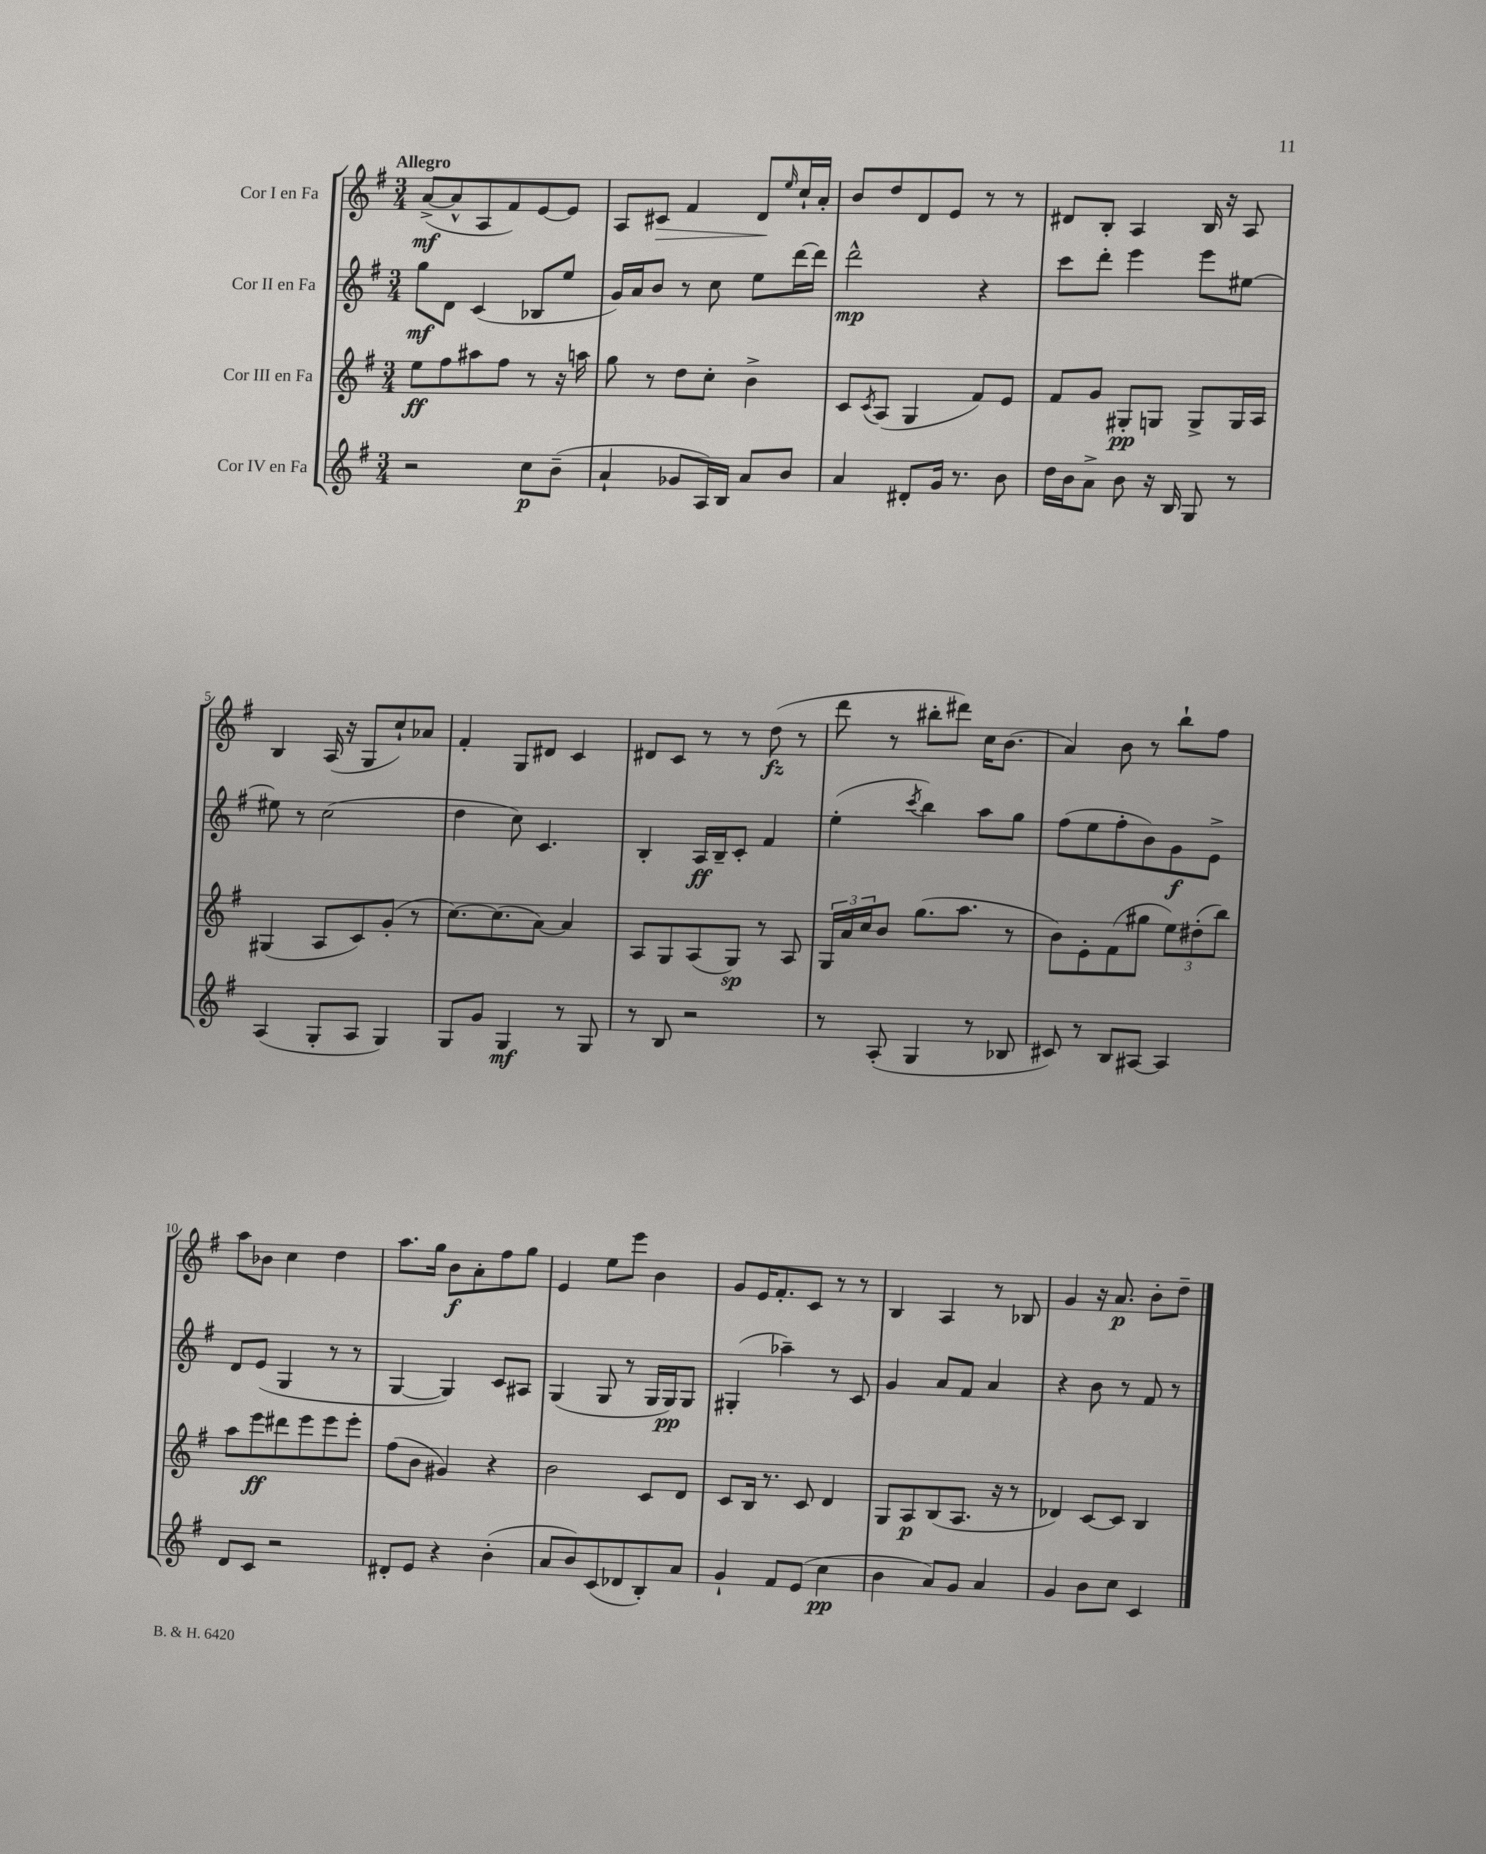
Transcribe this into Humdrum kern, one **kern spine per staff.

**kern	**dynam	**kern	**dynam	**kern	**dynam	**kern	**dynam
*part4	*part4	*part3	*part3	*part2	*part2	*part1	*part1
*staff4	*staff4	*staff3	*staff3	*staff2	*staff2	*staff1	*staff1
*I"Cor IV en Fa	*	*I"Cor III en Fa	*	*I"Cor II en Fa	*	*I"Cor I en Fa	*
*clefG2	*	*clefG2	*	*clefG2	*	*clefG2	*
*k[f#]	*	*k[f#]	*	*k[f#]	*	*k[f#]	*
*M3/4	*	*M3/4	*	*M3/4	*	*M3/4	*
=1	=1	=1	=1	=1	=1	=1	=1
!	!	!	!	!	!	!LO:TX:a:B:t=Allegro	!
2r	.	8ee\L	ff	8gg\L	mf	([8a^/L	mf
.	.	8ff#\	.	8d\J	.	8a^^/]	.
.	.	8aa#X\	.	(4c/	.	8A/	.
.	.	8ff#\J	.	.	.	8f#/)	.
8cc\L	p	8r	.	8B-X/L	.	[8e/	.
(8b~\J	.	16r	.	8ee/J	.	8e/J]	.
.	.	16aan\	.	.	.	.	.
=2	=2	=2	=2	=2	=2	=2	=2
4a`/	.	8gg\	.	16g/LL)	.	8A/L	.
.	.	.	.	16a/J	.	.	.
!	!	!	!	!	!	!	!LO:HP:b
.	.	8r	.	8b/J	.	8c#X/J	>
8g-X/L	.	8dd\L	.	8r	.	4f#/	.
16A/L)	.	8cc'\J	.	8cc\	.	.	.
16B/JJ	.	.	.	.	.	.	.
8a/L	.	4b^\	.	8ee\L	.	8d/L	.
.	.	.	.	.	.	16qqee/	.
8b/J	.	.	.	[16ddd\L	.	16cc`/L	]
.	.	.	.	16ddd\JJ]	.	16a'/JJ	.
=3	=3	=3	=3	=3	=3	=3	=3
4a/	.	8c/L	.	2ddd^^\	mp	8b/L	.
.	.	8qc/	.	.	.	.	.
.	.	(8A/J	.	.	.	8dd/	.
8d#X'/L	.	4G/	.	.	.	8d/	.
16g/Jk	.	.	.	.	.	8e/J	.
8.r	.	.	.	.	.	.	.
.	.	8f#/L)	.	4r	.	8r	.
8b\	.	8e/J	.	.	.	8r	.
=4	=4	=4	=4	=4	=4	=4	=4
16dd\LL	.	8f#/L	.	8ccc\L	.	8d#X/L	.
16b\J	.	.	.	.	.	.	.
8a^\J	.	8g/J	.	8ddd'\J	.	8B'/J	.
8b\	.	8G#X'/L	pp	4eee\	.	4A/	.
16r	.	8Gn/J	.	.	.	.	.
16B/	.	.	.	.	.	.	.
8G/	.	8G^/L	.	8eee\L	.	16B/	.
.	.	.	.	.	.	16r	.
8r	.	16G/L	.	[8ee#X\J	.	8A/	.
.	.	16A/JJ	.	.	.	.	.
!!LO:LB:g=z
=5	=5	=5	=5	=5	=5	=5	=5
(4A/	.	(4G#X/	.	8ee#X\]	.	4B/	.
.	.	.	.	8r	.	.	.
8G'/L	.	8A/L	.	(2cc\	.	(16A/	.
.	.	.	.	.	.	16r	.
8A/J	.	8c/)	.	.	.	8G/L	.
4G/)	.	(8g'/J	.	.	.	8cc`/)	.
.	.	8r	.	.	.	8a-X/J	.
=6	=6	=6	=6	=6	=6	=6	=6
8G/L	.	[8.cc\L)	.	4dd\	.	4f#'/	.
8g/J	.	.	.	.	.	.	.
.	.	(8.cc\]	.	.	.	.	.
4G/	mf	.	.	8cc\)	.	8G/L	.
.	.	[8a\J)	.	4.c/	.	8d#X/J	.
8r	.	4a/]	.	.	.	4c/	.
8G/	.	.	.	.	.	.	.
=7	=7	=7	=7	=7	=7	=7	=7
8r	.	8A/L	.	4B'/	.	8d#X/L	.
8B/	.	8G/	.	.	.	8c/J	.
2r	.	(8A/	.	16A/LL	ff	8r	.
.	.	.	.	16B~/J	.	.	.
.	.	8G/J)	sp	8c'/J	.	8r	.
.	.	8r	.	4f#/	.	(8dd\	fz
.	.	8A/	.	.	.	8r	.
=8	=8	=8	=8	=8	=8	=8	=8
8r	.	24G/LL	.	(4ee'\	.	8ddd\	.
.	.	24a/	.	.	.	.	.
.	.	24cc/J	.	.	.	.	.
(8A'/	.	8b/J	.	.	.	8r	.
.	.	.	.	8qccc/	.	.	.
4G/	.	(8.gg\L	.	4bb\)	.	8bb#X'\L	.
.	.	.	.	.	.	8ddd#X\J)	.
.	.	8.aa\J	.	.	.	.	.
8r	.	.	.	8aa\L	.	16cc\KL	.
.	.	.	.	.	.	(8.b\J	.
8B-X/	.	8r	.	8gg\J	.	.	.
=9	=9	=9	=9	=9	=9	=9	=9
8c#X/)	.	8b\L)	.	(8ff#\L	.	4a/)	.
8r	.	8e'\	.	8ee\	.	.	.
8B/L	.	(8f#\	.	8ff#'\	.	8b\	.
[8A#X/J	.	8gg#X\J	.	8b\)	.	8r	.
4A#/]	.	12ee\L)	.	8g\	f	8bb`\L	.
.	.	(12dd#X'\	.	.	.	.	.
.	.	.	.	8e^\J	.	8ff#\J	.
.	.	12bb\J)	.	.	.	.	.
!!LO:LB:g=z
=10	=10	=10	=10	=10	=10	=10	=10
8d/L	.	8aa\L	.	8d/L	.	8aa\L	.
8c/J	.	8eee\	ff	(8e/J	.	8b-X\J	.
2r	.	8ddd#X\	.	4G/	.	4cc\	.
.	.	8eee\	.	.	.	.	.
.	.	8eee\	.	8r	.	4dd\	.
.	.	8eee'\J	.	8r	.	.	.
=11	=11	=11	=11	=11	=11	=11	=11
8d#X'/L	.	(8ff#\L	.	[4G/	.	8.aa\L	.
8e/J	.	8b\J	.	.	.	.	.
.	.	.	.	.	.	16gg\Jk	.
4r	.	4g#X/)	.	4G/])	.	8b\L	f
.	.	.	.	.	.	8a'\	.
(4b'\	.	4r	.	8c/L	.	8ff#\	.
.	.	.	.	8A#X/J	.	8gg\J	.
=12	=12	=12	=12	=12	=12	=12	=12
8a/L	.	2b\	.	(4G/	.	4e/	.
8b/)	.	.	.	.	.	.	.
(8c/	.	.	.	8G/	.	8ee\L	.
8d-X/	.	.	.	8r	.	8eee\J	.
8B'/)	.	8c/L	.	16G/LL	.	4b\	.
.	.	.	.	16G/J)	pp	.	.
8a/J	.	8d/J	.	8G/J	.	.	.
=13	=13	=13	=13	=13	=13	=13	=13
4g`/	.	8c/L	.	(4G#X'/	.	8g/L	.
.	.	16B/Jk	.	.	.	16e/K	.
.	.	8.r	.	.	.	8.f#'/	.
8f#/L	.	.	.	4aa-X~\)	.	.	.
(8e/J	.	8c/	.	.	.	8c/J	.
4cc\	pp	4d/	.	8r	.	8r	.
.	.	.	.	8c/	.	8r	.
=14	=14	=14	=14	=14	=14	=14	=14
4b\	.	8G/L	.	4g/	.	4B/	.
.	.	8A/	p	.	.	.	.
8a/L)	.	(8B/	.	8a/L	.	4A/	.
8g/J	.	8.A/J	.	8f#/J	.	.	.
4a/	.	.	.	4a/	.	8r	.
.	.	16r	.	.	.	.	.
.	.	8r	.	.	.	8B-X/	.
=15	=15	=15	=15	=15	=15	=15	=15
4g/	.	4d-X/)	.	4r	.	4g/	.
8b\L	.	[8c/L	.	8b\	.	16r	.
.	.	.	.	.	.	8.a/	p
8cc\J	.	8c/J]	.	8r	.	.	.
4c/	.	4B/	.	8f#/	.	8b'\L	.
.	.	.	.	8r	.	8dd~\J	.
==	==	==	==	==	==	==	==
*-	*-	*-	*-	*-	*-	*-	*-
